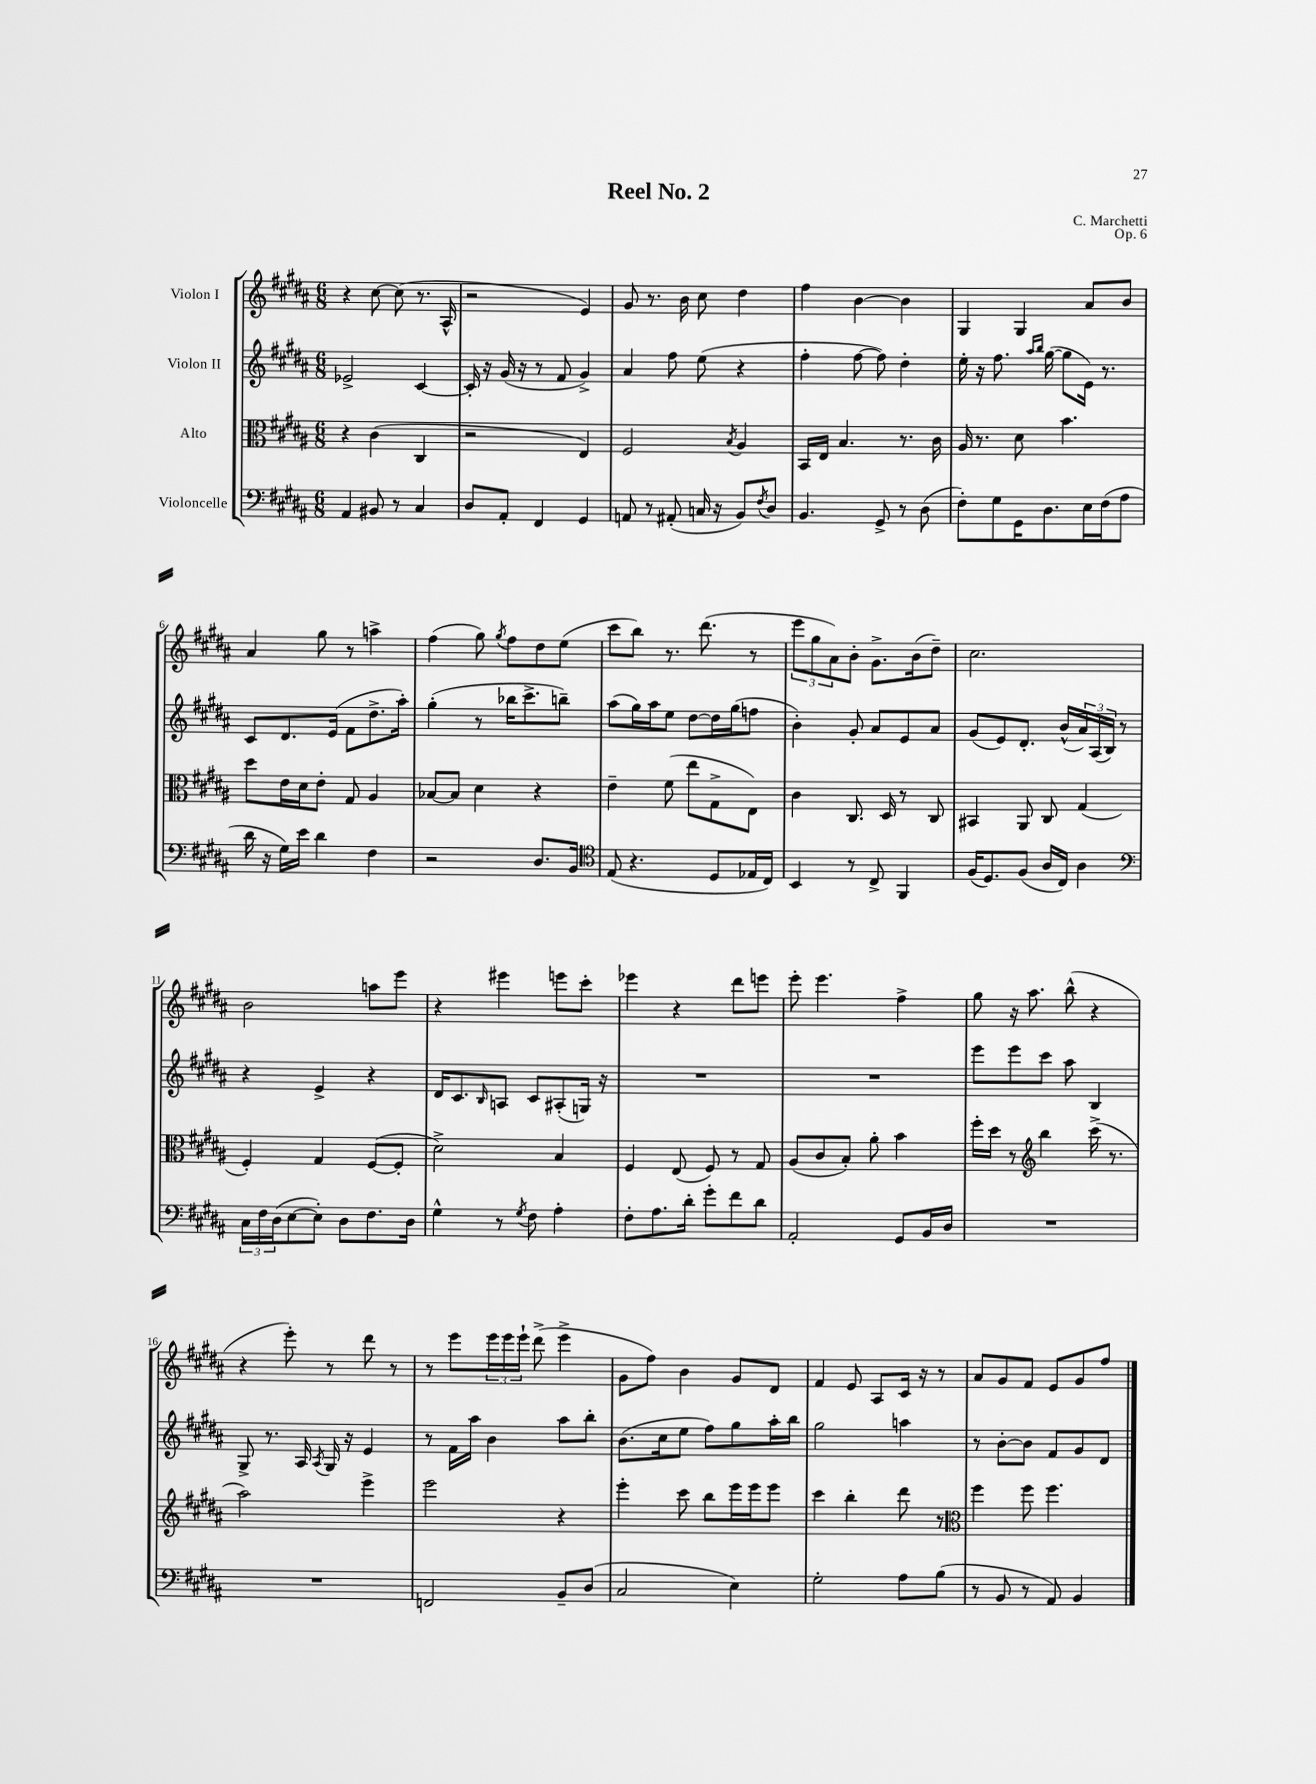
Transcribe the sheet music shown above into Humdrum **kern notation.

**kern	**kern	**kern	**kern
*part4	*part3	*part2	*part1
*staff4	*staff3	*staff2	*staff1
*I"Violoncelle	*I"Alto	*I"Violon II	*I"Violon I
*clefF4	*clefC3	*clefG2	*clefG2
*k[f#c#g#d#a#]	*k[f#c#g#d#a#]	*k[f#c#g#d#a#]	*k[f#c#g#d#a#]
*M6/8	*M6/8	*M6/8	*M6/8
=1	=1	=1	=1
4AA#/	4r	2e-X^/	4r
8BB#X/	(4c#\	.	[8cc#\
8r	.	.	(8cc#\]
4C#/	4C#/	[4c#/	8.r
.	.	.	16A#^^/
=2	=2	=2	=2
8D#/L	2r	16c#'/]	2r
.	.	16r	.
8AA#'/J	.	(16g#/	.
.	.	16r	.
4FF#/	.	8r	.
.	.	8f#/	.
4GG#/	4E/)	4g#^/)	4e/)
=3	=3	=3	=3
8AAn/	2F#/	4a#/	8g#/
8r	.	.	8.r
(8AA#X'/	.	8ff#\	.
.	.	.	16b\
16Cn/	.	(8ee\	8cc#\
16r	.	.	.
.	8qB/	.	.
8BB/L)	4A#/	4r	4dd#\
8qF#/	.	.	.
8D#/J	.	.	.
=4	=4	=4	=4
4.BB/	16BB/LL	4ff#'\	4ff#\
.	16E/JJ	.	.
.	4.B/	.	.
.	.	[8ff#\	[4b\
8GG#^/	.	8ff#\])	.
8r	8.r	4dd#'\	4b\]
(8D#\	.	.	.
.	16c#\	.	.
=5	=5	=5	=5
8F#'\L)	16A#/	16ee'\	4G#/
.	8.r	16r	.
8G#\	.	8.ff#\	.
16GG#\K	8d#\	.	4G#/
.	.	16qqaa#/LL	.
.	.	16qqbb/JJ	.
8.D#\	.	([16gg#\	.
.	4.b\	8gg#\L]	.
16E\L	.	16e\Jk)	8a#/L
(16F#\J	.	8.r	.
8A#\J	.	.	8b/J
!!LO:LB:g=z
=6	=6	=6	=6
16d#\	8dd#\L	8c#/L	4a#/
16r	.	.	.
16G#\LL)	16e\L	8.d#/	.
16e\JJ	16d#\J	.	.
4d#\	8e'\J	.	8gg#\
.	.	(16e/Jk	.
.	8G#/	8f#\L	8r
4F#\	4A#/	8.dd#^\	4aan^\
.	.	16aa#'\Jk)	.
=7	=7	=7	=7
2r	[8B-X/L	(4gg#'\	(4ff#\
.	8B-/J]	.	.
.	4d#\	8r	8gg#\)
.	.	.	8qgg#/
.	.	16bb-X\KL	8ff#\L
.	.	8.ccc#^\	.
8.D#/L	4r	.	8dd#\
.	.	8bbn~\J)	(8ee\J
16BB/Jk	.	.	.
=8	=8	=8	=8
*clefC4	*	*	*
(8E/	4e~\	(8aa#\L	8ccc#\L
4.r	.	16gg#\L)	8bb\J)
.	.	16aa#\J	.
.	(8f#\	8ee\J	8.r
.	8ee\L	[8dd#\L	.
.	.	.	(8.ddd#\
8D#/L	8G#^\	16dd#\L]	.
.	.	(16gg#\J	.
16E-X/L	8E\J)	8ffn\J	8r
16C#/JJ)	.	.	.
=9	=9	=9	=9
4BB/	4c#\	4b'\)	12eee\L
.	.	.	12gg#\
.	.	.	12a#\)
8r	8.C#/	8g#'/	8b'\J
8C#^/	.	8a#/L	8.g#^\L
.	16D#/	.	.
4FF#/	8r	8e/	.
.	.	.	(16b\k
.	8C#/	8a#/J	8dd#~\J)
=10	=10	=10	=10
(16F#/KL	4BB#X/	(8g#/L	2.cc#\
8.D#/)	.	.	.
.	.	8e/)	.
(8F#/J	8AA#/	8.d#'/J	.
16A#/LL	8C#/	.	.
16C#/JJ)	.	(16b^^/LL	.
4A#\	(4G#/	24a#/)	.
.	.	(24A#/	.
.	.	24B/JJ)	.
.	.	8r	.
!!LO:LB:g=z
=11	=11	=11	=11
*clefF4	*	*	*
24C#\LL	4F#'/)	4r	2b\
24F#\	.	.	.
(24D#\J	.	.	.
[8E\	.	.	.
8E'\J])	4G#/	4e^/	.
8D#\L	.	.	.
8.F#\	([8F#/L	4r	8aan\L
.	8F#'/J]	.	8eee\J
16D#\Jk	.	.	.
=12	=12	=12	=12
4G#^^\	2d#^\)	16d#/KL	4r
.	.	8.c#/	.
.	.	16qqB/	.
8r	.	8An/J	4eee#X\
8qG#/	.	.	.
8F#\	.	8c#/L	.
4A#'\	4B/	(8A#X'/	8eeen\L
.	.	16Gn/Jk)	8ccc#'\J
.	.	16r	.
=13	=13	=13	=13
8F#'\L	4F#/	2.r	4eee-X\
8.A#\	.	.	.
.	(8E/	.	4r
16d#'\Jk	.	.	.
8g#'\L	8F#/)	.	.
8f#\	8r	.	8ddd#\L
8d#\J	8G#/	.	8eeen\J
=14	=14	=14	=14
2AA#'/	(8A#/L	2.r	8eee'\
.	8c#/	.	4.eee\
.	8B'/J)	.	.
.	8a#'\	.	.
8GG#/L	4b\	.	4ff#^\
16BB/L	.	.	.
16D#/JJ	.	.	.
=15	=15	=15	=15
2.r	16ff#'\LL	8eee\L	8gg#\
.	16dd#\JJ	.	.
.	8r	8eee\	16r
.	.	.	8.aa#\
*	*clefG2	*	*
.	4bb\	8ccc#\J	.
.	.	8aa#\	(8bb^^\
.	(16ccc#^\	4B/	4r
.	8.r	.	.
!!LO:LB:g=z
=16	=16	=16	=16
2.r	2aa#\)	8G#^/	4r
.	.	8.r	.
.	.	.	8eee'\)
.	.	16A#/	.
.	.	8qA#/	.
.	.	16G#/	8r
.	.	16r	.
.	4eee^\	4e/	8ddd#\
.	.	.	8r
=17	=17	=17	=17
2FFn/	2eee\	8r	8r
.	.	16f#\LL	8eee\L
.	.	16aa#\JJ	.
.	.	4b\	24eee\L
.	.	.	24eee\
.	.	.	24eee`\JJ
.	.	.	(8ddd#^\
8BB~/L	4r	8aa#\L	4eee^\
(8D#/J	.	8bb'\J	.
=18	=18	=18	=18
2C#/	4eee'\	(8.b\L	8g#\L
.	.	.	8ff#\J)
.	.	16cc#\k	.
.	8ccc#\	8ee\J	4b\
.	8bb\L	8ff#\L)	.
4E\)	16eee\L	8gg#\	8g#/L
.	16eee\J	.	.
.	8eee\J	16aa#'\L	8d#/J
.	.	16bb\JJ	.
=19	=19	=19	=19
2G#'\	4ccc#\	2gg#\	4f#/
.	4bb'\	.	8e/
.	.	.	8A#/L
8A#\L	8ddd#\	4aan\	16c#/Jk
.	.	.	16r
(8B\J	8r	.	8r
=20	=20	=20	=20
*	*clefC3	*	*
8r	4ff#\	8r	8a#/L
8BB/	.	[8b'\L	8g#/
8r	8ff#\	8b\J]	8f#/J
8AA#/)	4.ff#\	8f#/L	8e/L
4BB/	.	8g#/	8g#/
.	.	8d#/J	8ff#/J
==	==	==	==
*-	*-	*-	*-
